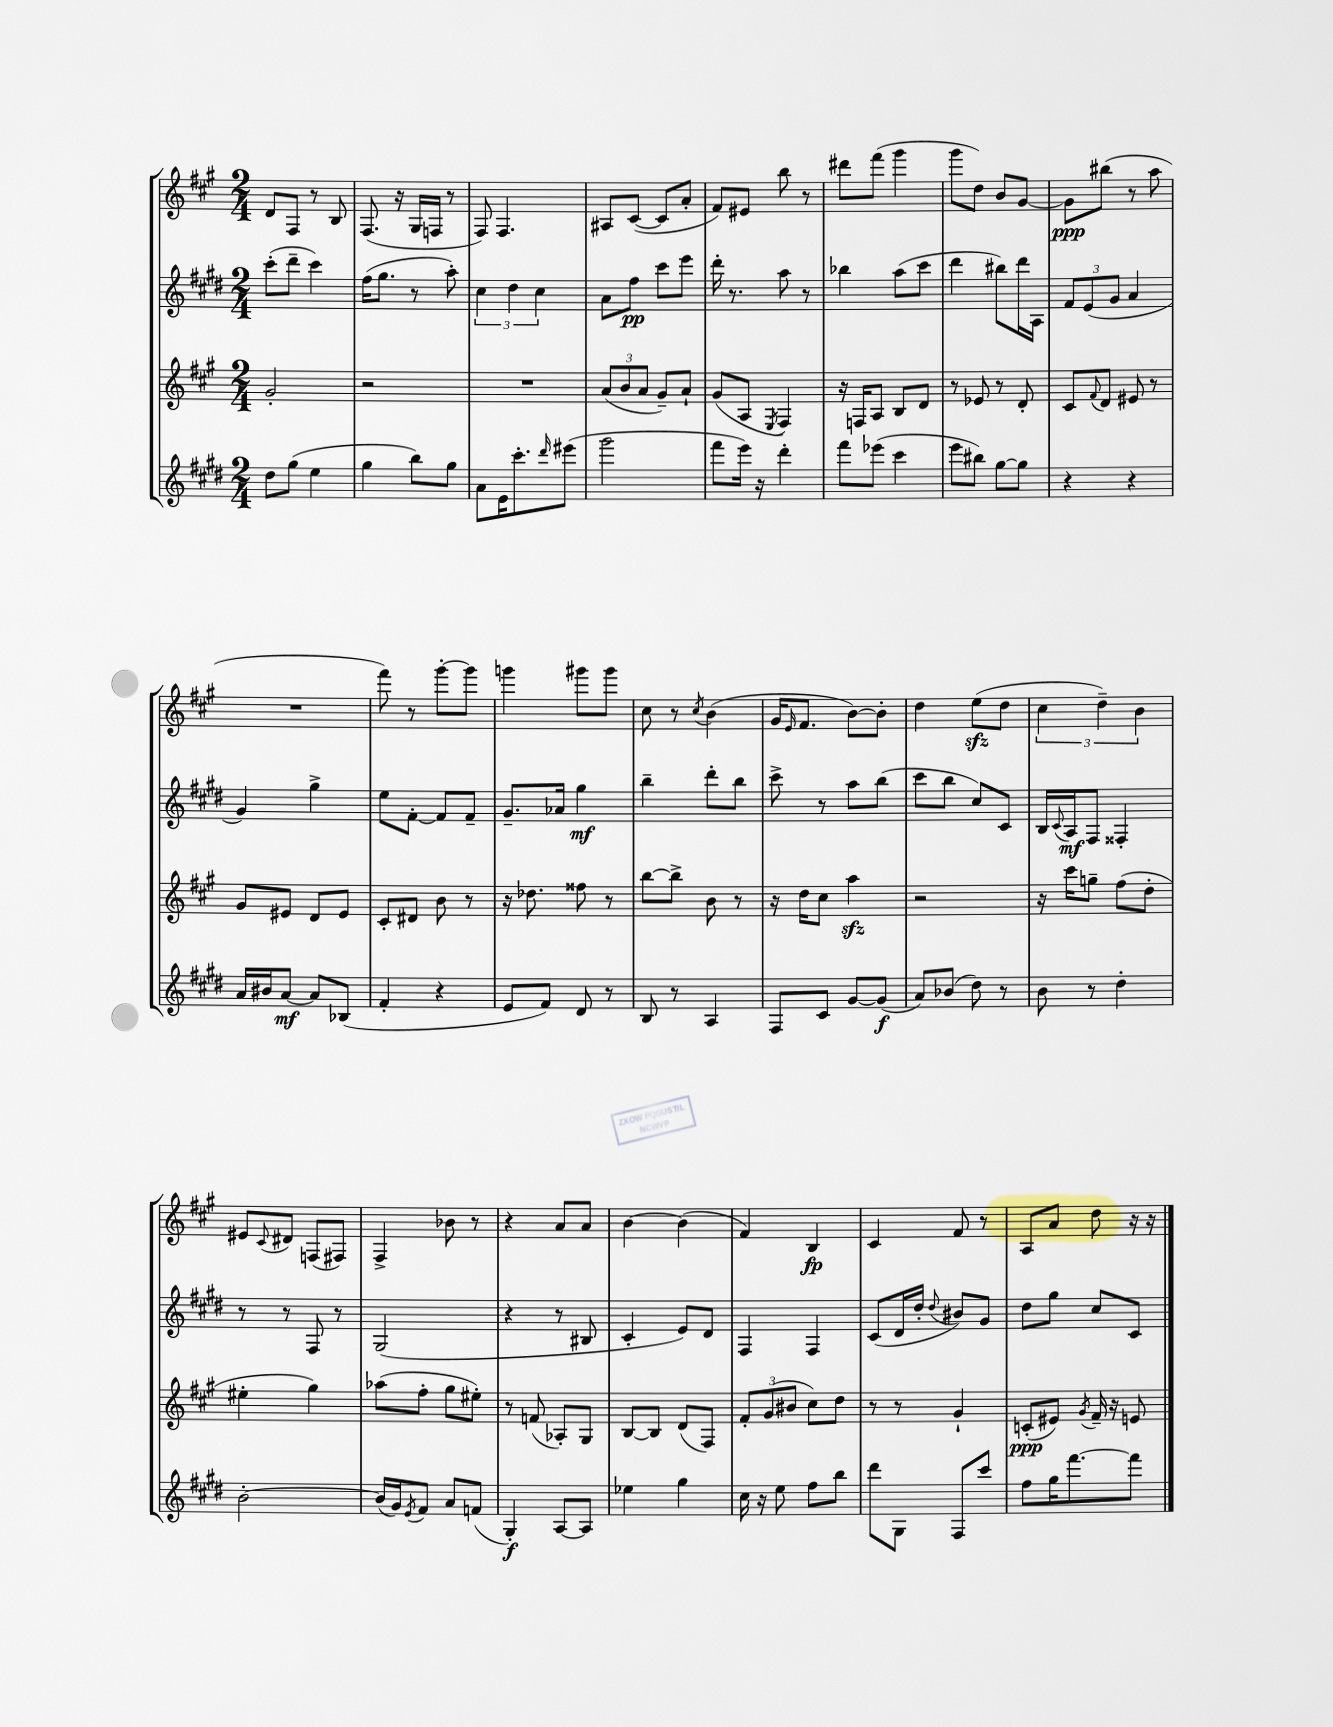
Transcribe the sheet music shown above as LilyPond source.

<<
\new StaffGroup <<
\new Staff = "s0" {
    \clef treble \key a \major \numericTimeSignature \time 2/4
    d'8 fis8 r8 b8 |
    fis8.( r16 gis16 f16 r8 |
    fis8) fis4. |
    ais8 cis'8~( cis'8 a'8-. |
    fis'8) eis'8 b''8 r8 |
    dis'''8 fis'''8( gis'''4 |
    gis'''8 d''8) b'8 gis'8~ |
    gis'8\ppp bis''8( r8 a''8 |
    R2 |
    fis'''8) r8 gis'''8~-. gis'''8 |
    g'''4 gis'''8 gis'''8 |
    cis''8 r8 \acciaccatura { cis''8 } b'4( |
    gis'16 \grace { e'16 } fis'8. b'8~) b'8-. |
    d''4 e''8\sfz( d''8 |
    \tuplet 3/2 { cis''4 d''4--) b'4 } |
    eis'8 \appoggiatura { cis'8 } dis'8 f8( fis8) |
    fis4-> bes'8 r8 |
    r4 a'8 a'8 |
    b'4~ b'4( |
    fis'4) b4\fp |
    cis'4 fis'8 r8 |
    a8 a'8 d''8 r16 r16 \bar "|." |
}
\new Staff = "s1" {
    \clef treble \key e \major \numericTimeSignature \time 2/4
    cis'''8-.( dis'''8-- cis'''4) |
    fis''16( gis''8. r8 a''8-.) |
    \tuplet 3/2 { cis''4 dis''4 cis''4 } |
    a'8 fis''8\pp cis'''8 e'''8 |
    dis'''16-. r8. a''8 r8 |
    bes''4 a''8( cis'''8 |
    dis'''4 bis''8) dis'''16 a16 |
    \tuplet 3/2 { fis'8 e'8( gis'8 } a'4 |
    gis'4) gis''4-> |
    e''8 fis'8~-. fis'8 fis'8-- |
    gis'8.-- aes'16 gis''4\mf |
    b''4-- dis'''8-. b''8 |
    cis'''8-> r8 a''8 b''8( |
    cis'''8 b''8 cis''8) cis'8 |
    b16 \appoggiatura { cis'8 } a16\mf fis8 fisis4-. |
    r8 r8 fis8 r8 |
    gis2( |
    r4 r8 bis8 |
    cis'4-. e'8) dis'8 |
    fis4 fis4 |
    cis'8( dis'16 dis''16-. \appoggiatura { dis''8 } bis'8) gis'8 |
    dis''8 gis''8 cis''8 cis'8 \bar "|." |
}
\new Staff = "s2" {
    \clef treble \key a \major \numericTimeSignature \time 2/4
    gis'2-. |
    r2 |
    R2 |
    \tuplet 3/2 { a'8( b'8 a'8 } gis'8--) a'8-! |
    gis'8( a8 \acciaccatura { e8 } fis4) |
    r16 f16 a8 b8 d'8 |
    r8 ees'8 r8 d'8-. |
    cis'8 \appoggiatura { fis'8 } d'8 eis'8 r8 |
    gis'8 eis'8 d'8 eis'8 |
    cis'8-. dis'8 b'8 r8 |
    r16 des''8. fisis''8 r8 |
    b''8~ b''8-> b'8 r8 |
    r16 d''16 cis''8 a''4\sfz |
    r2 |
    r16 cis'''16 g''8-- fis''8( d''8-. |
    eis''4-. gis''4) |
    aes''8( fis''8-. gis''8 eis''8-.) |
    r8 f'8( aes8-.) gis8 |
    b8~ b8 d'8( fis8) |
    \tuplet 3/2 { fis'8-. gis'8( bis'8 } cis''8) d''8 |
    r8 r8 gis'4-! |
    c'8-.\ppp( eis'8) \acciaccatura { gis'8 } fis'16-- r16 e'8 \bar "|." |
}
\new Staff = "s3" {
    \clef treble \key e \major \numericTimeSignature \time 2/4
    dis''8 gis''8( e''4 |
    gis''4 b''8) gis''8 |
    a'8 e'16 cis'''8.-. \grace { dis'''16 } eis'''8( |
    gis'''2 |
    fis'''8 e'''16) r16 dis'''4-. |
    fis'''8 ees'''8( cis'''4 |
    e'''8 bis''8) gis''8~ gis''8 |
    r4 r4 |
    a'16 bis'16 a'8~\mf a'8 bes8( |
    fis'4-. r4 |
    e'8 fis'8) dis'8 r8 |
    b8 r8 a4 |
    fis8 cis'8 gis'8~ gis'8\f( |
    a'8) bes'8( dis''8) r8 |
    b'8 r8 dis''4-. |
    b'2~-. |
    b'16( gis'16) \acciaccatura { e'8 } fis'8 a'8 f'8( |
    gis4-.\f) a8~ a8 |
    ees''4 gis''4 |
    cis''16 r16 e''8 fis''8 b''8 |
    dis'''8 gis8 fis8 cis'''8 |
    fis''8 gis''16 fis'''8.~ fis'''8 \bar "|." |
}
>>
>>
\layout { \context { \Score \remove "Bar_number_engraver" } }
